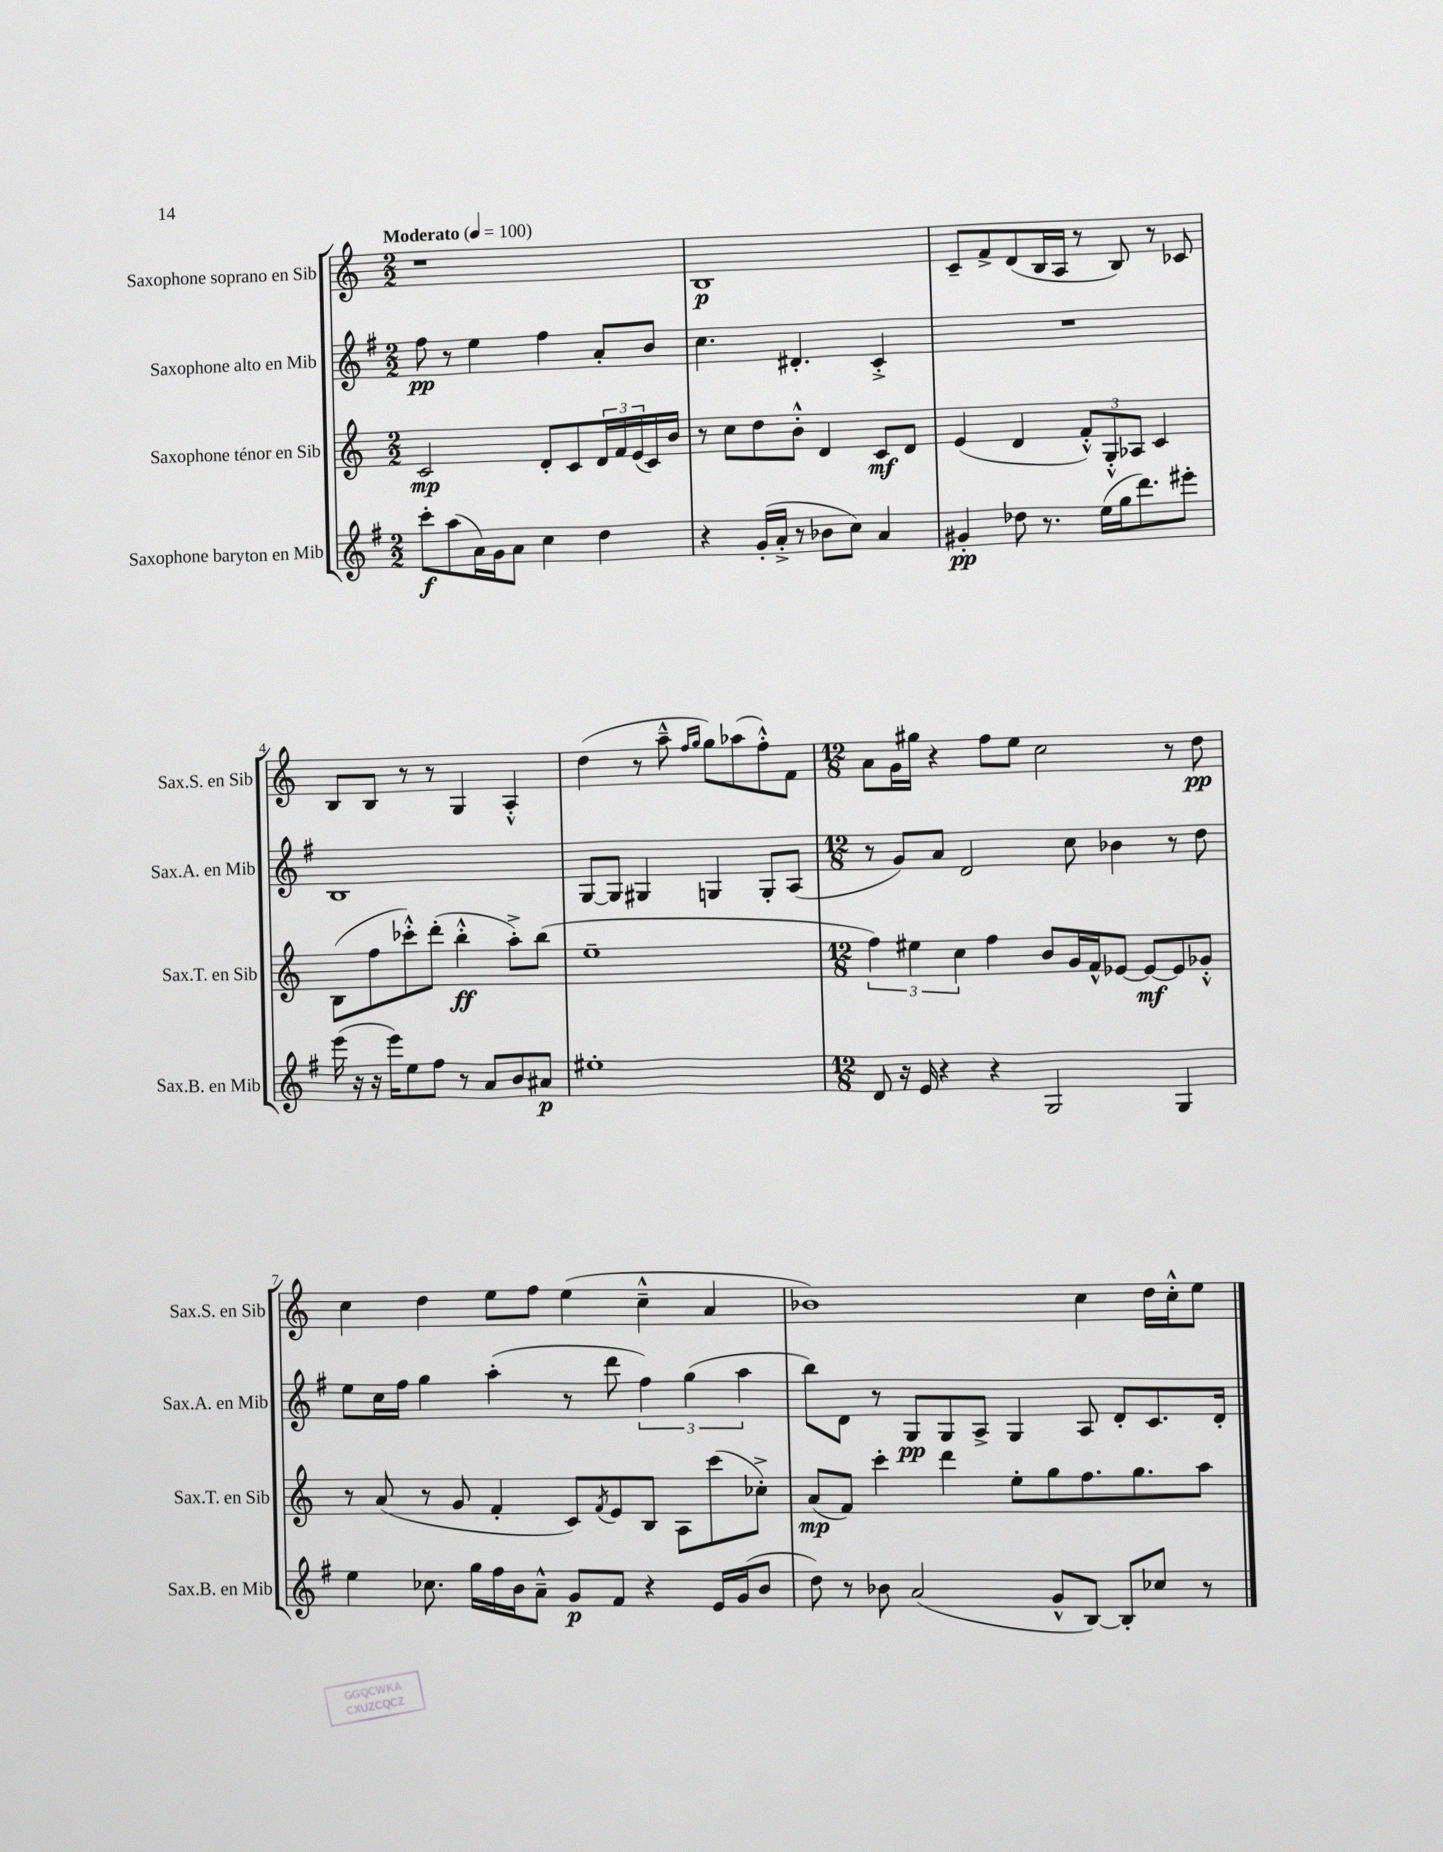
<<
\new StaffGroup <<
\new Staff = "s0" \with { instrumentName = "Saxophone soprano en Sib" shortInstrumentName = "Sax.S. en Sib" } {
    \clef treble \key c \major \numericTimeSignature \time 2/2 \tempo "Moderato" 4 = 100
    r1 |
    b1\p |
    c'8-- f'8-> d'8( b16 a16 r8 b8) r8 ces'8 |
    b8 b8 r8 r8 g4 a4-.-^ |
    d''4( r8 a''8---^ \grace { f''16 g''16 } g''8) aes''8( f''8-.-^) f'8 |
    \numericTimeSignature \time 12/8 a'8 g'16 gis''16 r4 f''8 e''8 c''2 r8 d''8\pp |
    c''4 d''4 e''8 f''8 e''4( c''4---^ a'4 |
    bes'1) c''4 d''16 c''16-.-^ e''8 \bar "|." |
}
\new Staff = "s1" \with { instrumentName = "Saxophone alto en Mib" shortInstrumentName = "Sax.A. en Mib" } {
    \clef treble \key g \major \numericTimeSignature \time 2/2
    fis''8\pp r8 e''4 fis''4 a'8-. b'8 |
    c''4. dis'4.-. c'4-.-> |
    R1 |
    b1 |
    g8~ g8 gis4 g4 g8-. a8( |
    \numericTimeSignature \time 12/8 r8 g'8) a'8 d'2 c''8 bes'4 r8 d''8 |
    e''8 c''16 fis''16 g''4 a''4-.( r8 d'''8 \tuplet 3/2 { fis''4) g''4( a''4 } |
    b''8) d'8 r8 g8\pp g8 a8-> g4 a8 d'8-. c'8. d'16-. \bar "|." |
}
\new Staff = "s2" \with { instrumentName = "Saxophone ténor en Sib" shortInstrumentName = "Sax.T. en Sib" } {
    \clef treble \key c \major \numericTimeSignature \time 2/2
    c'2\mp d'8-. c'8 \tuplet 3/2 { d'16 f'16 e'16( } c'16) b'16 |
    r8 c''8 d''8 b'8-.-^ d'4 c'8\mf d'8 |
    e'4( d'4 \tuplet 3/2 { f'8-.-^) g8-.-^ aes8 } c'4 |
    b8( f''8 ces'''8-.-^) d'''8-.( b''4-.-^\ff a''8-.->) b''8( |
    e''1-- |
    \numericTimeSignature \time 12/8 \tuplet 3/2 { f''4) eis''4 c''4 } f''4 b'8 g'16 f'16-^ ees'8~ ees'8~\mf ees'8 ges'8-.-^ |
    r8 a'8( r8 g'8 f'4-. c'8) \acciaccatura { f'8 } e'8 b8 a8 c'''8( ces''8-.->) |
    a'8\mp( f'8) c'''4-. d'''4 e''8-. g''8 f''8. g''8. a''8 \bar "|." |
}
\new Staff = "s3" \with { instrumentName = "Saxophone baryton en Mib" shortInstrumentName = "Sax.B. en Mib" } {
    \clef treble \key g \major \numericTimeSignature \time 2/2
    c'''8-.\f a''8( a'16) g'16 a'8 c''4 d''4 |
    r4 g'16-.( a'16-.-> r8 bes'8 c''8) a'4 |
    gis'4-.\pp des''8 r8. e''16( g''16 d'''8.) eis'''8-. |
    e'''16( r16 r16 e'''16) e''8 fis''8 r8 a'8 b'8 ais'8\p |
    eis''1-. |
    \numericTimeSignature \time 12/8 d'8 r16 e'16 r4 r4 g2 g4 |
    e''4 ces''8. g''16 fis''16 b'16 a'8---^ g'8\p fis'8 r4 e'16 g'16( b'8 |
    d''8) r8 bes'8 a'2( g'8-^ b8~) b8-. ces''8 r8 \bar "|." |
}
>>
>>
